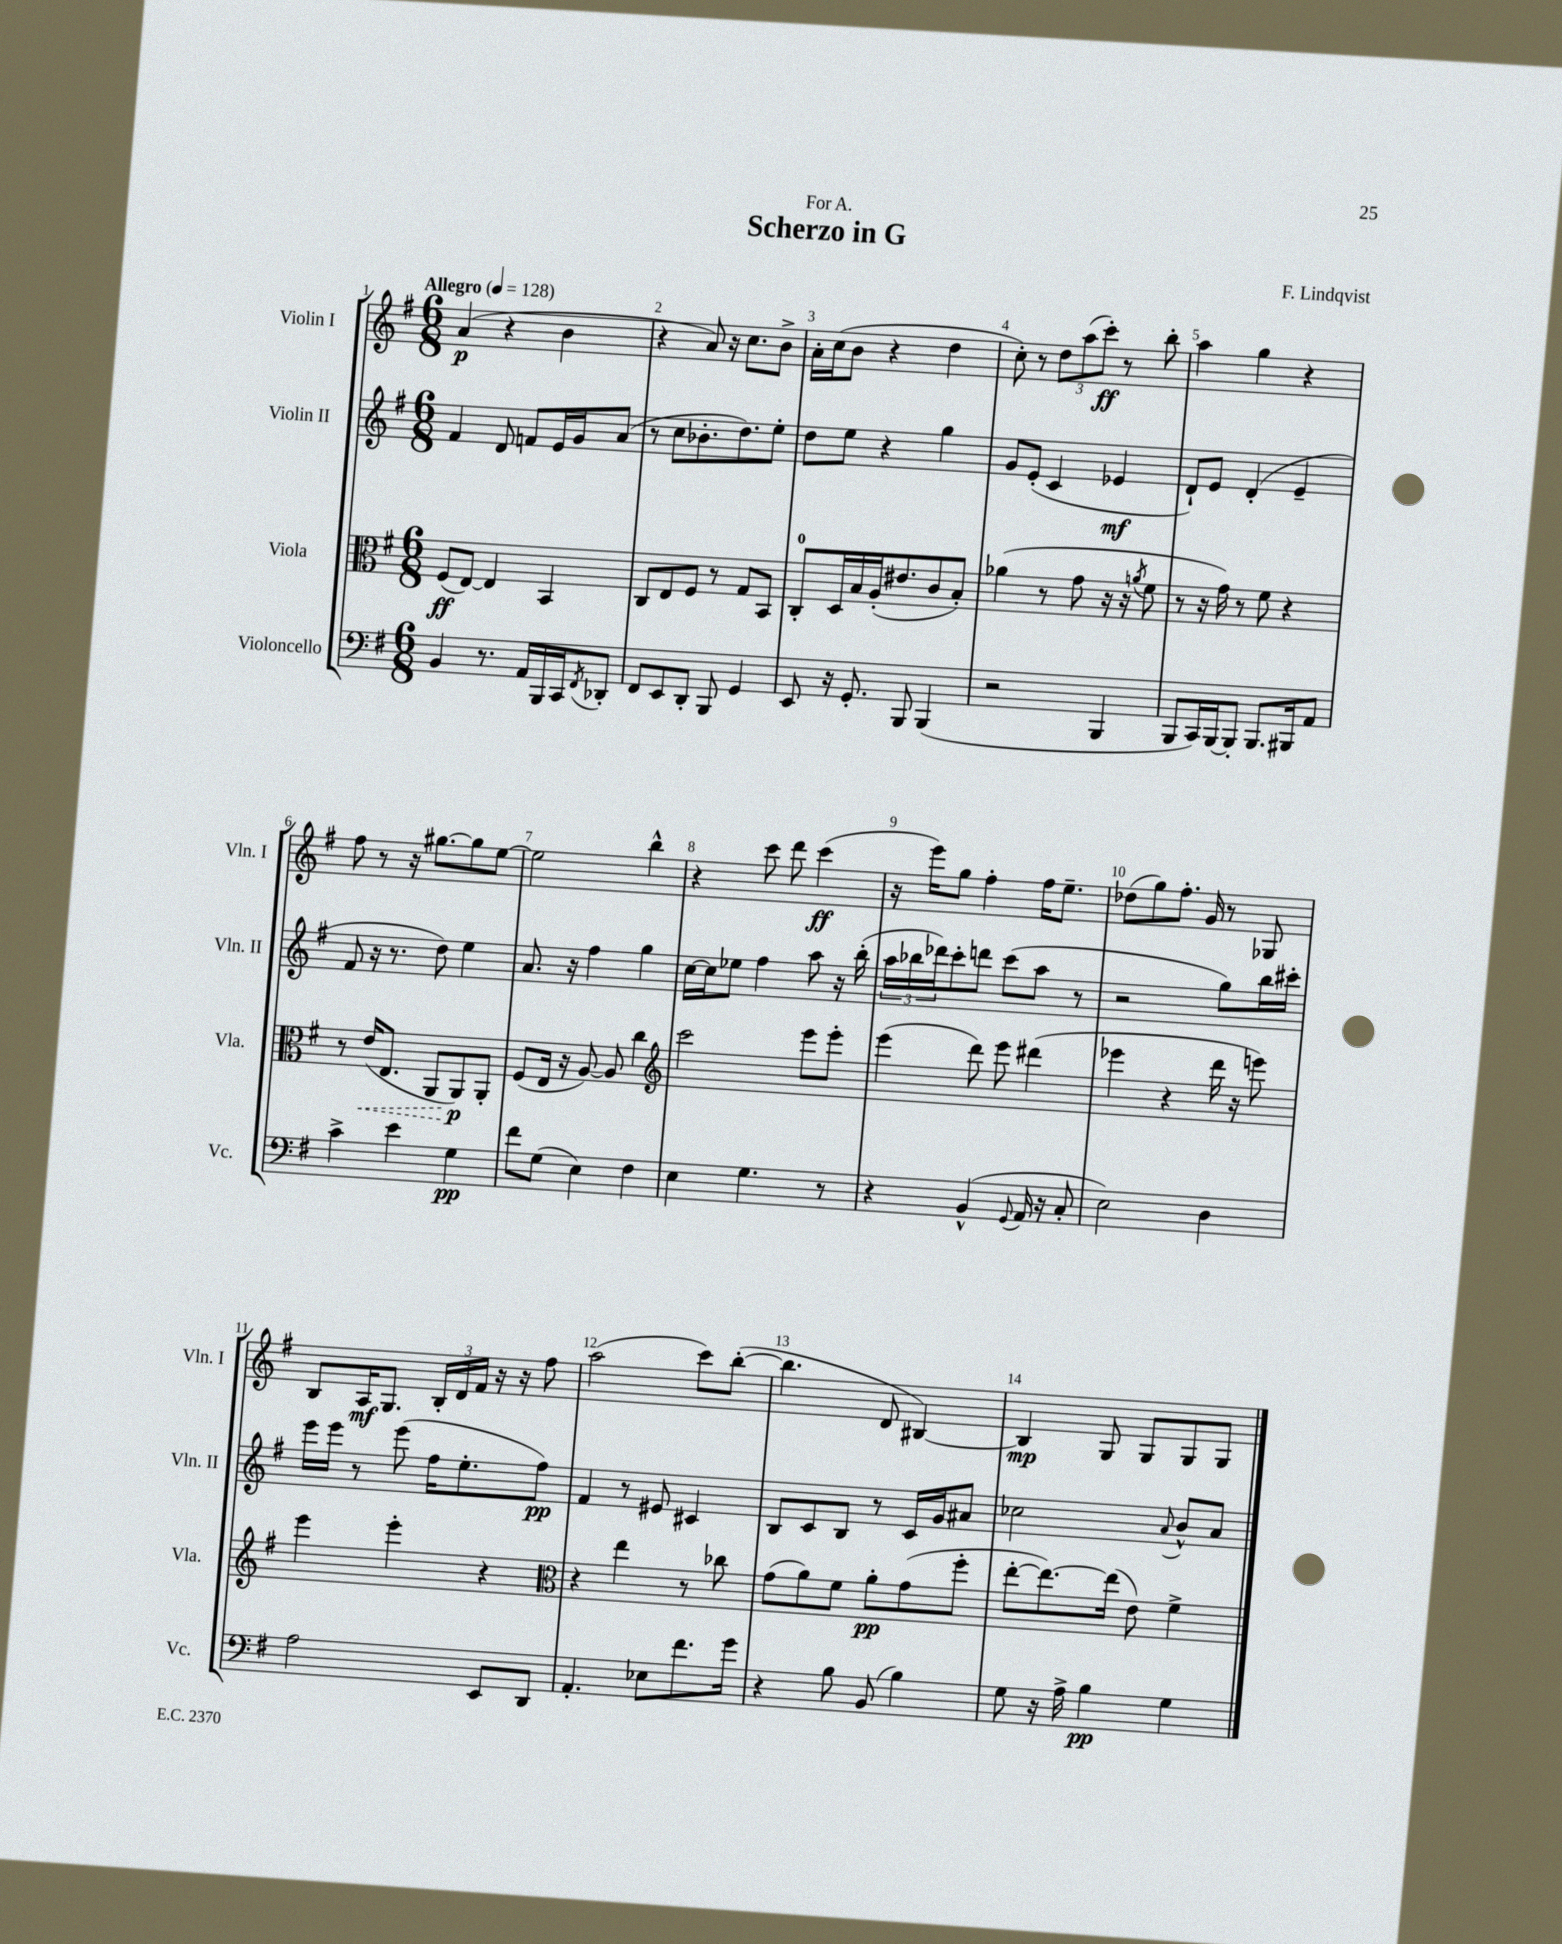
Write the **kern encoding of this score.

**kern	**kern	**kern	**kern
*staff4	*staff3	*staff2	*staff1
*clefF4	*clefC3	*clefG2	*clefG2
*k[f#]	*k[f#]	*k[f#]	*k[f#]
*M6/8	*M6/8	*M6/8	*M6/8
*MM128	*MM128	*MM128	*MM128
4BB/	(8F#/L	4f#/	(4a/
.	[8E/J)	.	.
8.r	4E/]	8d/	4r
.	.	8f/L	.
16AA/LL	.	.	.
16BBB/	4BB/	16e/L	4b\
16CC/J	.	16g/J	.
8qFF#/	.	.	.
8DD-'/J	.	(8a/J	.
=	=	=	=
8FF#/L	8C/L	8r	4r
8EE/	8E/	8cc\L	.
8DD'/J	8F#/J	8.b-'\	8a/)
8BBB/	8r	.	16r
.	.	8.dd\)	8.cc\L
4GG/	8G/L	.	.
.	8BB/J	8ee'\J	8b^\J
=	=	=	=
8EE/	8C'/L	8dd\L	16a'\LL
.	.	.	(16cc\J
16r	16D/L	8ee\J	8b\J
8.GG'/	16B/	.	.
.	(16A'/J	4r	4r
.	8.e#/	.	.
8BBB/	.	.	.
(4BBB/	8c/	4gg\	4dd\
.	8B'/J)	.	.
=	=	=	=
2r	(4a-\	8g/L	8cc'\)
.	.	(8e'/J	8r
.	8r	4c/	12dd\L
.	.	.	(12aa\
.	8g\	.	.
.	.	.	12ccc'\J)
4BBB/	16r	4e-/	8r
.	16r	.	.
.	8qa/	.	.
.	8f#\	.	8bb'\
=	=	=	=
8BBB/L	8r	8d`/L)	4aa\
16CC/L)	16r	8e/J	.
[16BBB/J	16g\)	.	.
8BBB'/]J	8r	(4d'/	4gg\
8.BBB/L	8f#\	.	.
.	4r	4e~/	4r
16BBB#/k	.	.	.
8AA/J	.	.	.
=	=	=	=
4c^\	8r	8f#/	8ff#\
.	(16e/LK	16r	8r
.	8.E/J	8.r	.
4e\	.	.	16r
.	.	.	[8.gg#\L
.	8AA/L	8dd\)	.
4G\	8AA/)	4ee\	8gg#\]
.	8AA'/J	.	[8ee\J
=	=	=	=
8f#\L	(8F#/L	8.a/	2ee\]
(8G\J	16E/Jk	.	.
.	16r	16r	.
4E\)	[8A/)	4ff#\	.
.	8A/]	.	.
4F#\	4cc\	4gg\	4bb^^\
=	=	=	=
*	*clefG2	*	*
4E\	2ccc\	[16cc\LL	4r
.	.	16cc\]J	.
.	.	8ee-\J	.
4.G\	.	4ff#\	8ccc\
.	.	.	8ddd\
.	8eee\L	8aa\	(4ccc\
8r	8eee'\J	16r	.
.	.	(16bb'\	.
=	=	=	=
4r	(4eee\	24aa\LL	16r
.	.	24bb-\	.
.	.	.	16eee\LK)
.	.	24ddd-\J)	.
.	.	8ccc'\	8gg\J
(4BB^^/	8ddd\)	8ddd\J	4ff#'\
.	8eee\	(8ccc\L	.
8qqGG/	.	.	.
16AA/	(4ddd#\	8aa\J	16ff#\LK
16r	.	.	8.ee~\J
8C'/	.	8r	.
=	=	=	=
2E\)	4eee-\	2r	(8dd-\L
.	.	.	8gg\)
.	4r	.	8.ff#'\J
.	.	.	16g/
4D\	16ddd\	8gg\L)	8r
.	16r	.	.
.	8eee\)	16bb\L	8G-/
.	.	16ccc#'\JJ	.
=	=	=	=
2A\	4eee\	16eee\LL	8B/L
.	.	16eee\JJ	.
.	.	8r	16A/K
.	.	.	8.G/J
.	4eee'\	(8eee\	.
.	.	16ff#\LK	24B'/LL
.	.	.	24d/
.	.	8.ee'\	.
.	.	.	24f#/JJ
8EE/L	4r	.	16r
.	.	.	16r
8DD/J	.	8ff#\J)	8ff#\
=	=	=	=
*	*clefC3	*	*
4.AA'/	4r	4f#/	(2aa\
.	4ee\	8r	.
8E-\L	.	8e#/	.
8.f#\	8r	4c#/	8ccc\L)
.	8cc-\	.	([8bb'\J
16g\Jk	.	.	.
=	=	=	=
4r	(8g\L	8B/L	4.bb\]
.	8a\)	8c/	.
8B\	8f#\J	8B/J	.
(8BB/	8a'\L	8r	8d/
4B\)	(8g\	16c/LL	[4B#/)
.	.	16g/J	.
.	8ff#'\J	8a#/J	.
=	=	=	=
8G\	[8ee'\L	2cc-\	4B#/]
16r	8.ee\_)	.	.
16A^\	.	.	.
4B\	.	.	8G/
.	(16ee\]Jk	.	.
.	8e\)	.	8G/L
.	.	8qqa/	.
4G\	4f#^\	8b^^/L	8G/
.	.	8a/J	8G/J
==	==	==	==
*-	*-	*-	*-
